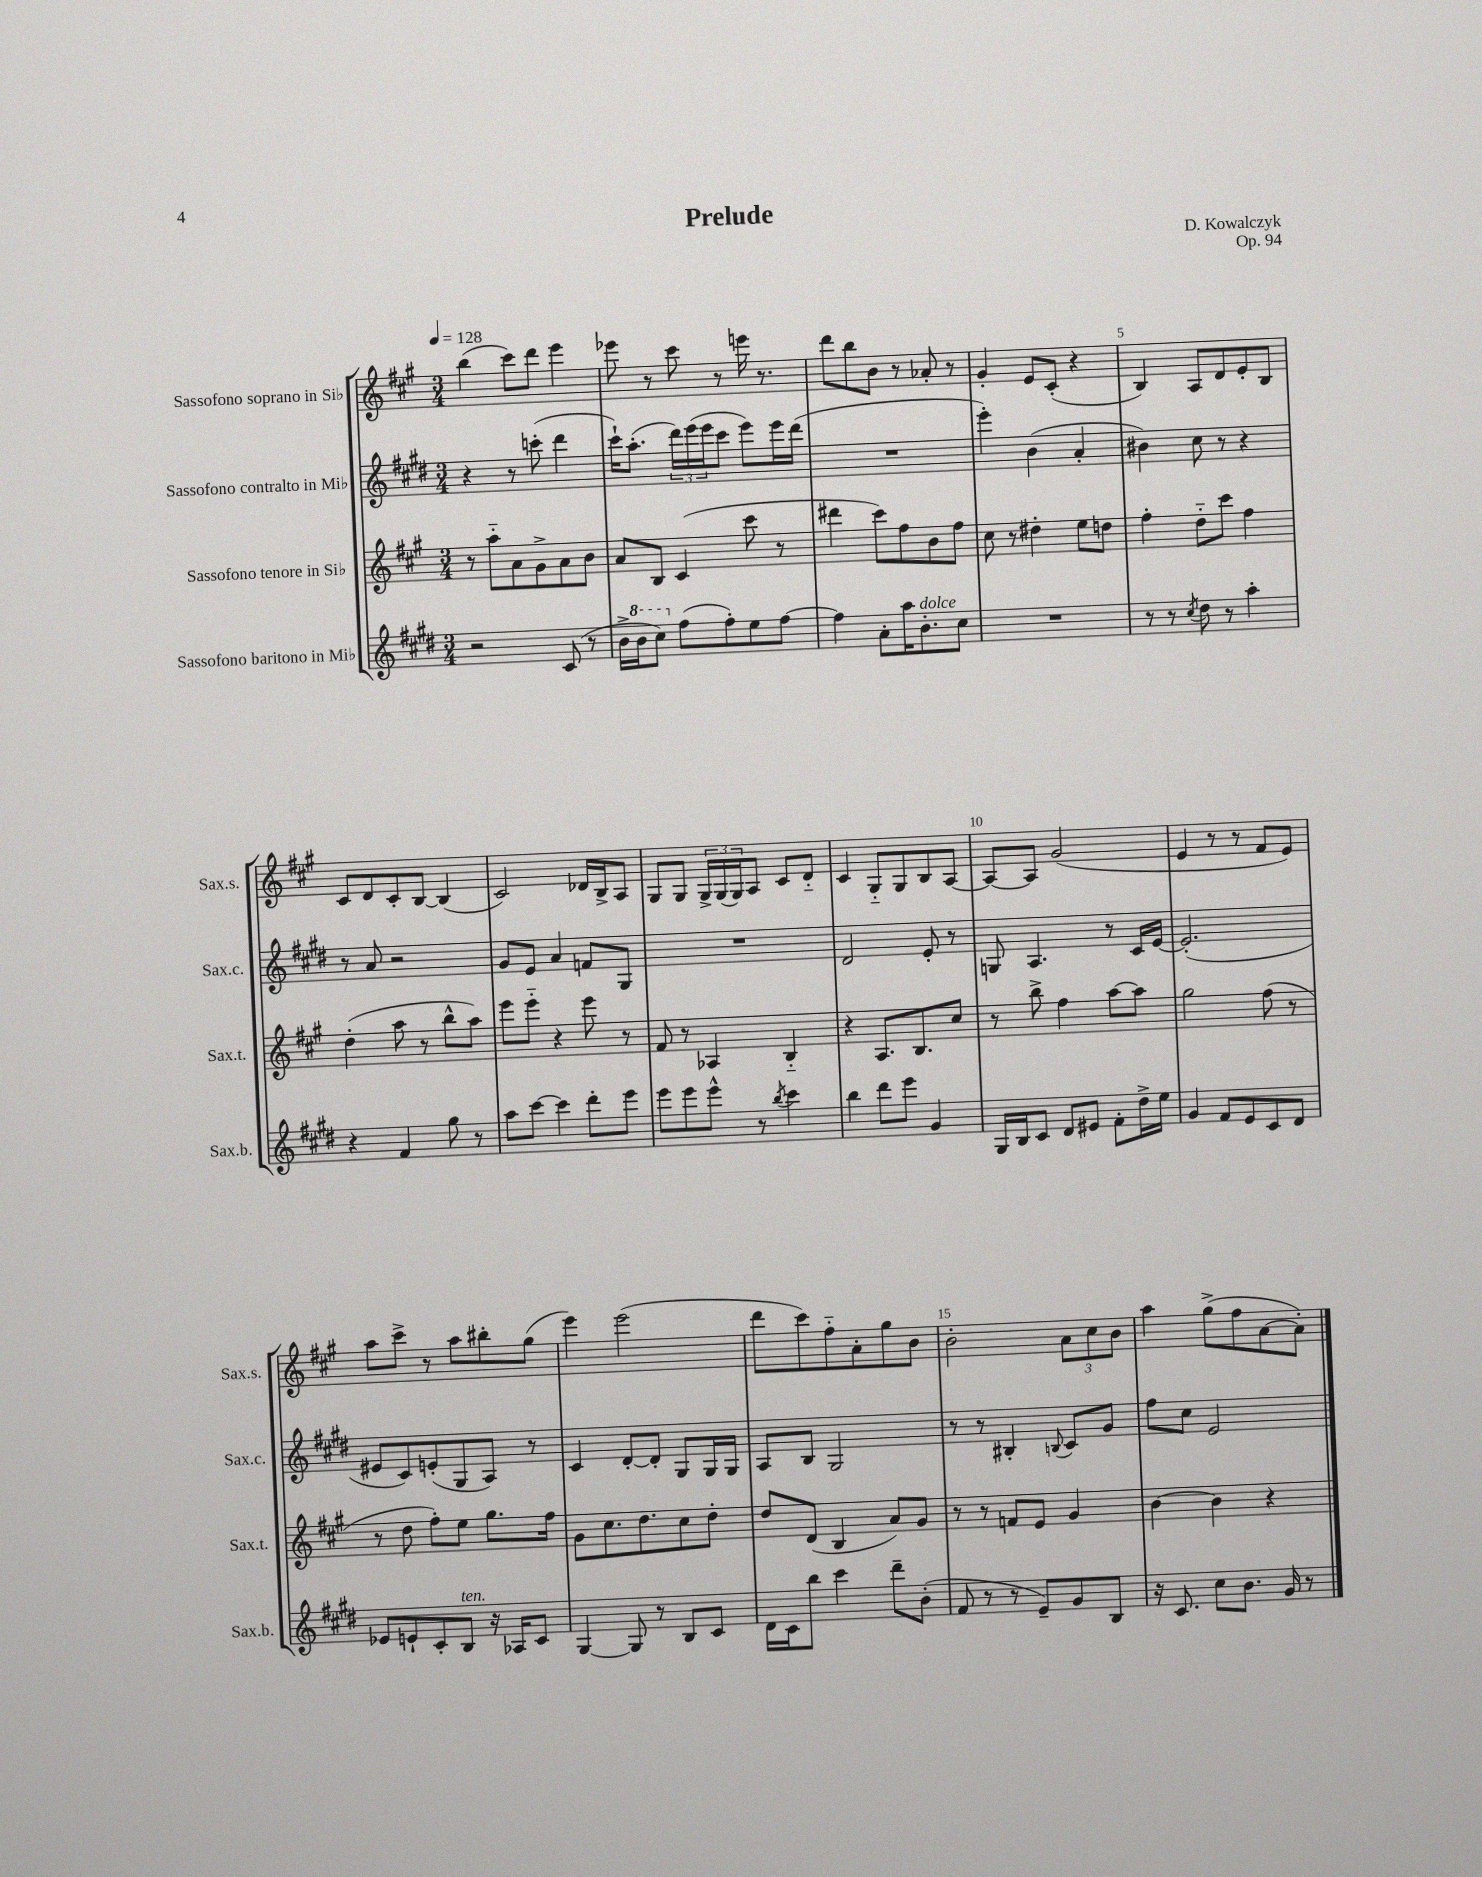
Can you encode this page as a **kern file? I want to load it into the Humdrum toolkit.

**kern	**kern	**kern	**kern
*part4	*part3	*part2	*part1
*staff4	*staff3	*staff2	*staff1
*I"Sassofono baritono in Mi♭	*I"Sassofono tenore in Si♭	*I"Sassofono contralto in Mi♭	*I"Sassofono soprano in Si♭
*I'Sax.b.	*I'Sax.t.	*I'Sax.c.	*I'Sax.s.
*clefG2	*clefG2	*clefG2	*clefG2
*k[f#c#g#d#]	*k[f#c#g#]	*k[f#c#g#d#]	*k[f#c#g#]
*M3/4	*M3/4	*M3/4	*M3/4
*MM128	*MM128	*MM128	*MM128
=1	=1	=1	=1
2r	8r	4r	(4bb\
.	8aa\L	.	.
.	8a\	8r	8ccc#\L)
.	8g#^\	(8cccn'\	8ddd\J
(8c#/	8a\	4ddd#\	4eee\
8r	8b\J	.	.
=2	=2	=2	=2
16b^\LL	8a/L	16ccc#`\KL)	8eee-X\
*8va	*	*	*
16bb\J	.	(8.aa'\J	.
8ccc#\J)	8B/J	.	8r
*X8va	*	*	*
(8ff#\L	(4c#/	24ddd#\LL)	8ccc#\
.	.	(24eee\	.
.	.	24eee\J	.
8ff#'\)	.	8ccc#\J	8r
8ee\	8ccc#\	8eee\L)	16eeen\
.	.	.	8.r
[8ff#\J	8r	16eee\L	.
.	.	(16ddd#\JJ	.
=3	=3	=3	=3
4ff#\]	4ddd#X\	2.r	8ddd\L
.	.	.	8bb\
8a'\L	8ccc#\L)	.	8b\J
16aa\K	8ff#\	.	8r
!LO:TX:a:i:t=dolce	!	!	!
8.b'\	.	.	.
.	8b\	.	8a-X'/
8cc#\J	8ff#\J	.	8r
=4	=4	=4	=4
2.r	8cc#\	4eee'\)	4g#'/
.	8r	.	.
.	4dd#X'\	(4b\	8e/L
.	.	.	(8c#'/J
.	8ee\L	4a'/	4r
.	8ddn\J	.	.
=5	=5	=5	=5
8r	4ff#'\	4b#X\)	4B/)
8r	.	.	.
8qcc#/	.	.	.
8dd#\	8dd\L	8cc#\	8A/L
8r	8ccc#\J	8r	8d/
4aa'\	4ff#\	4r	8e'/
.	.	.	8B/J
!!LO:LB:g=z
=6	=6	=6	=6
4r	(4dd'\	8r	8c#/L
.	.	8a/	8d/
4f#/	8aa\	2r	8c#'/
.	8r	.	[8B/J
8gg#\	8bb^^\L	.	(4B/]
8r	8aa\J)	.	.
=7	=7	=7	=7
8aa\L	8eee\L	8g#/L	2c#/)
[8ccc#\J	8eee\J	8e/J	.
4ccc#\]	4r	4a/	.
8ddd#'\L	8eee\	8fn/L	16d-X/LL
.	.	.	16B^/J
8eee\J	8r	8G#/J	8A/J
=8	=8	=8	=8
8eee\L	8f#/	2.r	8G#/L
8eee\	8r	.	8G#/J
8eee^^\J	4A-X/	.	24G#^/LL
.	.	.	(24G#/
.	.	.	24G#/J)
8r	.	.	8A/J
8qbb/	.	.	.
4ccc#\	4B/	.	8c#/L
.	.	.	8d/J
=9	=9	=9	=9
4bb\	4r	2d#/	4c#/
8ddd#\L	8.A/L	.	8G#/L
8eee\J	.	.	8G#/
.	8.B/	.	.
4g#/	.	8e'/	8B/
.	8cc#/J	8r	[8A/J
=10	=10	=10	=10
16G#/LL	8r	8Gn/	8A/L_
16B/J	.	.	.
8c#/J	8bb^\	4.A/	8A/J]
8d#/L	4ff#\	.	(2g#/
8e#X/J	.	.	.
8f#'\L	[8aa\L	8r	.
16dd#^\L	8aa\J]	16c#/LL	.
16ee\JJ	.	[16e/JJ	.
=11	=11	=11	=11
4g#/	2gg#\	(2.e'/]	4e/
8f#/L	.	.	8r
8e/	.	.	8r
8c#/	(8ff#\	.	8f#/L
8d#/J	8r	.	8e/J)
!!LO:LB:g=z
=12	=12	=12	=12
8e-X/L	8r	8e#X/L	8aa\L
8en`/	8dd\	8c#/)	8ccc#^\J
8c#'/	8ff#'\L)	(8en'/	8r
!LO:TX:a:i:t=ten.	!	!	!
8B/J	8ee\J	8G#/	8aa\L
16r	8.gg#\L	8A/J)	8bb#X'\
16A-X/KL	.	.	.
8c#/J	.	8r	(8gg#\J
.	16ff#\Jk	.	.
=13	=13	=13	=13
[4G#/	8g#\L	4c#/	4eee\)
.	8.cc#\	.	.
8G#/]	.	[8d#'/L	(2eee\
.	8.dd\	.	.
8r	.	8d#'/J]	.
8B/L	8cc#\	8G#/L	.
8c#/J	8dd'\J	16G#/L	.
.	.	16G#/JJ	.
=14	=14	=14	=14
16d#\LL	8dd/L	8A/L	8ddd\L
16c#\J	.	.	.
8bb\J	(8d/J	8B/J	8ccc#\)
4ccc#\	4B/	2G#/	8ff#\
.	.	.	8a'\
8ddd#~\L	8a/L)	.	8gg#\
(8b'\J	8g#/J	.	8b\J
=15	=15	=15	=15
8f#/	8r	8r	2b'\
8r	8r	8r	.
8r	8fn/L	4B#X'/	.
8e~/L)	8e/J	.	.
.	.	8qqBn/	.
8g#/	4g#/	8c#/L	12a\L
.	.	.	12cc#\
8B/J	.	8g#/J	.
.	.	.	12b\J
=16	=16	=16	=16
16r	[4b\	8ff#\L	4aa\
8.c#/	.	.	.
.	.	8cc#\J	.
8cc#\L	4b\]	2e/	(8gg#^\L
8.b\J	.	.	8ff#\
.	4r	.	[8a\
16g#/	.	.	.
8r	.	.	8a'\J])
==	==	==	==
*-	*-	*-	*-
